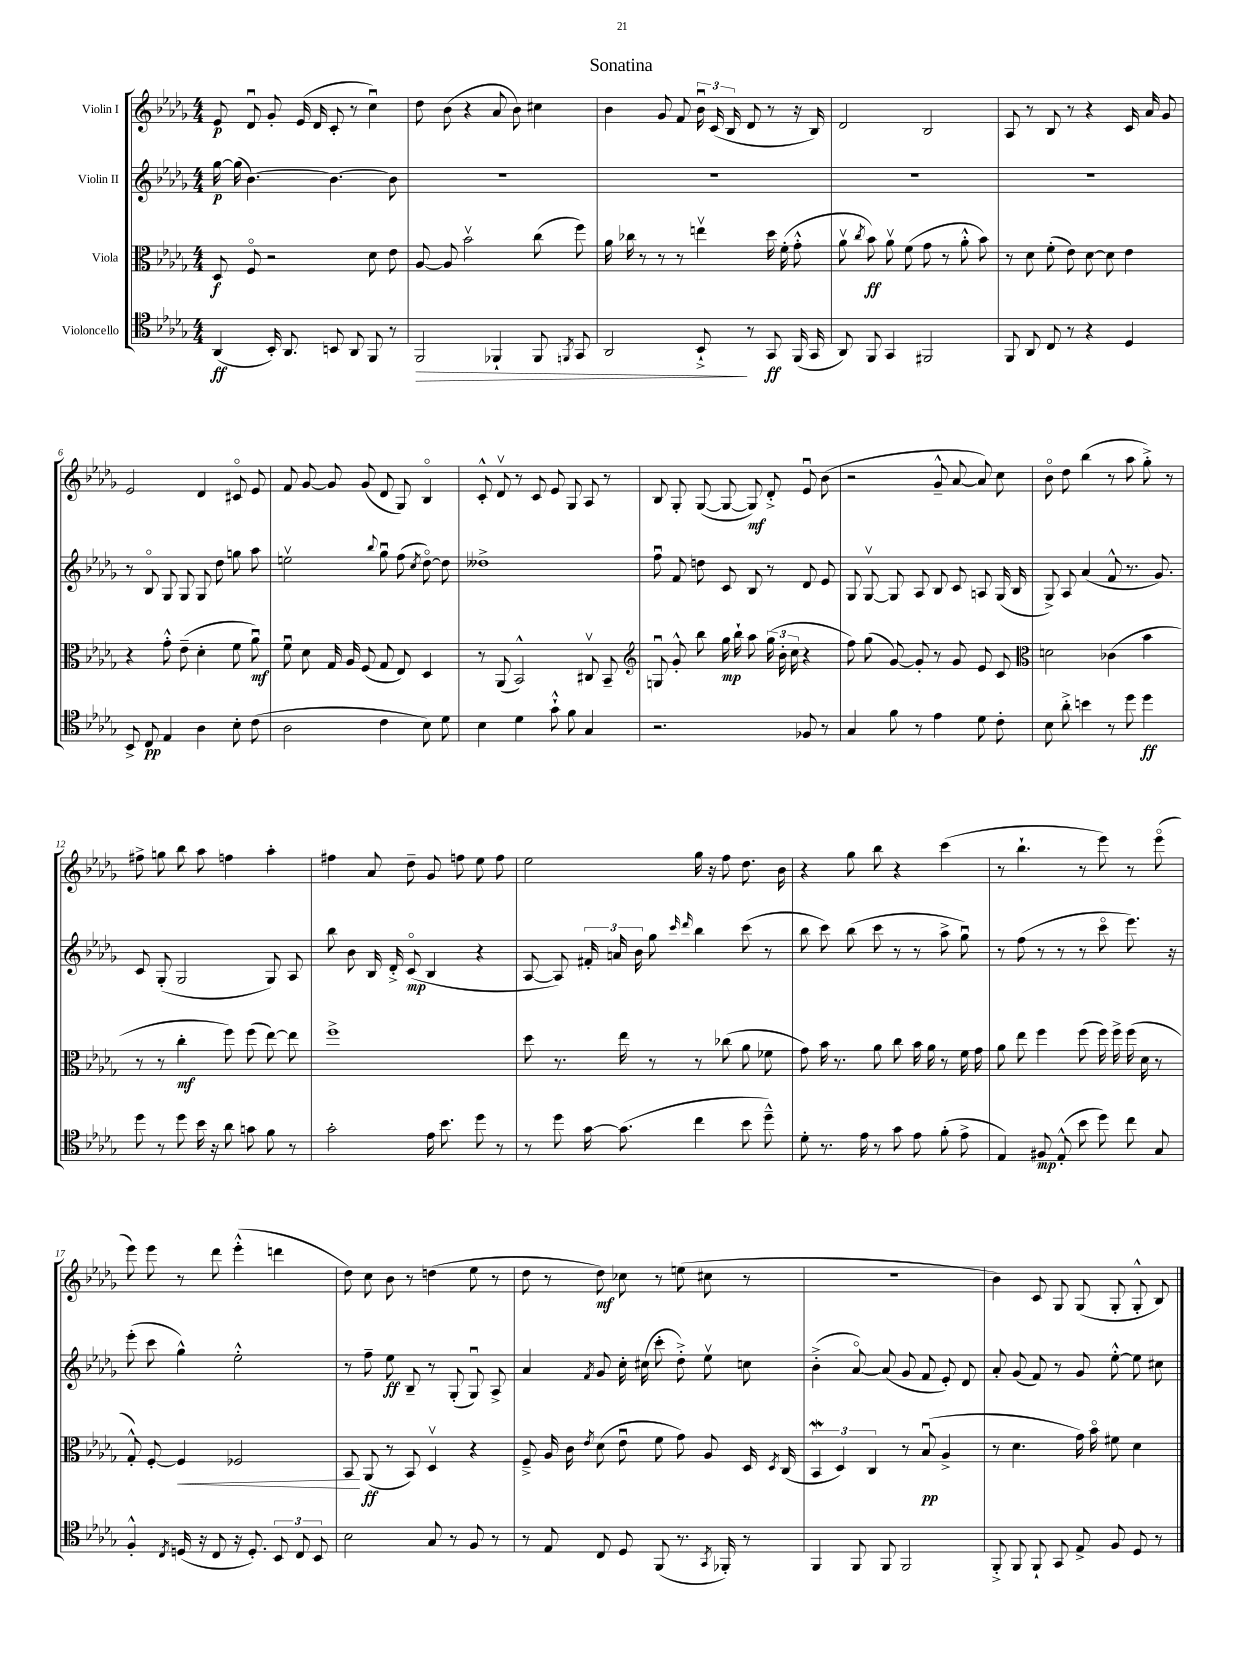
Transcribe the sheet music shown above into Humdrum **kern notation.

**kern	**kern	**kern	**kern
*staff4	*staff3	*staff2	*staff1
*clefC4	*clefC3	*clefG2	*clefG2
*k[b-e-a-d-g-]	*k[b-e-a-d-g-]	*k[b-e-a-d-g-]	*k[b-e-a-d-g-]
*M4/4	*M4/4	*M4/4	*M4/4
(4AA-	8D-	[16gg-	8e-
.	.	(16gg-]	.
.	8Fo	[4.b-)	8d-u
16BB-')	2r	.	8g-'
8.AA-	.	.	.
.	.	.	(16e-
.	.	.	16d-
8BB	.	4.b-_	8c'
8AA-	.	.	8r
8FF	8d-	.	4ccu)
8r	8e-	8b-]	.
=	=	=	=
2FF	[8A-	1r	8dd-
.	8A-]	.	(8b-
.	2b-v	.	4r
4FF-`	.	.	8a-
.	.	.	8b-)
8FF-	(8cc	.	4cc#
8qFF	.	.	.
8GG-	8ff)	.	.
=	=	=	=
2AA-	16a-	1r	4b-
.	16cc-	.	.
.	8r	.	.
.	8r	.	8g-
.	8r	.	8f
8BB-`^	4eev	.	24b-u
.	.	.	(24c
.	.	.	24B-
8r	.	.	8d-
8GG-	16dd-	.	8r
.	(16f'	.	.
(16FF	8g-'^^	.	16r
16GG-	.	.	16B-)
=	=	=	=
8AA-)	8a-v	1r	2d-
.	8qcc	.	.
8FF	8b-)	.	.
4GG-	8a-v	.	.
.	(8f	.	.
2FF#	8g-	.	2B-
.	8r	.	.
.	8a-'^^	.	.
.	8b-)	.	.
=	=	=	=
8FF	8r	1r	8A-
8AA-	8d-	.	8r
8C	(8f'	.	8B-
8r	8e-)	.	8r
4r	[8d-	.	4r
.	8d-]	.	.
4D-	4e-	.	16c
.	.	.	16a-
.	.	.	8g-
=	=	=	=
8BB-^	4r	8r	2e-
8C	.	8B-o	.
4E-	8g-'^^	8G-	.
.	(8e-~	8G-	.
4A-	4d-'	8G-	4d-
.	.	8dd-	.
8B-'	8f	8gg	8c#o
(8c	8a-u)	8aa-	8e-
=	=	=	=
2A-	8fu	2eev	8f
.	8d-	.	[8g-
.	16G-	.	8g-]
.	16A-	.	.
.	(8F	.	(8g-
.	.	8qqbb-	.
4c	8G-	8gg-u	8d-
.	8E-)	(8ff	8G-)
.	.	8qcc	.
8B-)	4D-	[8dd-o)	4B-o
8d-	.	8dd-]	.
=	=	=	=
4B-	8r	1dd--^	8c'^^
.	(8AA-	.	8d-v
4d-	2BB-^^)	.	8r
.	.	.	8c
8g-`^^	.	.	8e-
8f	.	.	8G-
4G-	8C#v	.	8A-
.	8BB-~	.	8r
=	=	=	=
*	*clefG2	*	*
2.r	8Gu	8ffu	8B-
.	8g-'^^	8f	8G-'
.	8bb-	8dd	([8G-
.	16gg-	8c	8G-_
.	16bb-`	.	.
.	8aa-	8B-	8G-])
.	(24gg-	8r	8d-'^
.	24b-'	.	.
.	24cc	.	.
8F-	4r	8d-	8e-u
8r	.	8e-	(8b-
=	=	=	=
4G-	8ff)	8G-	2r
.	(8gg-	[8G-v	.
8f	[8g-)	8G-]	.
8r	8g-']	8A-	.
4e-	8r	8B-	8g-~^^
.	8g-	8c	[8a-
8d-	8e-	8A	8a-])
8c'	8c	(16G-	8cc
.	.	16B-	.
=	=	=	=
*	*clefC3	*	*
8B-	2d	8G-^)	8b-o
8a-'^	.	8A-	8dd-
4b	.	(4a-	(4bb-
8r	(4c-	8f^^	8r
8dd-	.	8.r	8aa-
4dd-	4b-	.	8gg-'^)
.	.	8.g-)	.
.	.	.	8r
=	=	=	=
8dd-	8r	8c	8ff#^
8r	8r	(8G-'	8gg
8dd-	4cc'	2G-	8bb-
16b-	.	.	8aa-
16r	.	.	.
8a-	8ff)	.	4ff
8g	(8ff	.	.
8f	[8ee-)	8G-)	4aa-'
8r	8ee-]	8A-	.
=	=	=	=
2g-'	1ff^	8bb-	4ff#
.	.	8b-	.
.	.	16B-	8a-
.	.	16d-'^	.
.	.	(8co	8dd-~
16e-	.	4B-	8g-
8.b-	.	.	.
.	.	.	8ff
8dd-	.	4r	8ee-
8r	.	.	8ff
=	=	=	=
8r	8dd-	[8A-	2ee-
8dd-	8.r	8A-])	.
[16g-	.	24f#'	.
.	.	24a	.
(8.g-]	16ee-	.	.
.	.	24b-	.
.	8r	8gg-	.
.	.	16qqccc	.
.	.	16qqddd-	.
4cc	8r	4bb-	16gg-
.	.	.	16r
.	(8cc-	.	8ff
8b-	8a-	(8ccc	8.dd-
8dd-~^^)	8f-	8r	.
.	.	.	16b-
=	=	=	=
8d-'	8g-)	8bb-	4r
8.r	16b-	8ccc)	.
.	8.r	.	.
.	.	(8bb-	8gg-
16e-	.	.	.
8r	8a-	8ccc	8bb-
8g-	8cc	8r	4r
8e-	16b-	8r	.
.	16a-	.	.
(8f'	8r	8aa-^	(4ccc
8e-^	16f	8gg-u)	.
.	16g-	.	.
=	=	=	=
4E-)	8a-	8r	8r
.	8ee-	(8ff	4.bb-`
8F#	4ff	8r	.
(8E-'^^	.	8r	.
8b-	(8ff	8r	8r
8dd-)	16ff)	8ccco	8eee-)
.	16ff^	.	.
8cc	(16ff	8.eee-)	8r
.	16d-	.	.
8G-	8r	.	(8eee-o
.	.	16r	.
=	=	=	=
4F'^^	8G-'^^)	(8eee-'	8eee-)
.	[8F'	8ccc	8eee-
8qC	.	.	.
(16D	4F]	4gg-^^)	8r
16r	.	.	.
8C	.	.	8ddd-
16r	2F-	2ee-'^^	(4eee-'^^
8.D')	.	.	.
12BB-	.	.	4ddd
12C	.	.	.
12BB-	.	.	.
=	=	=	=
2B-	8BB-	8r	8dd-)
.	(8AA-	8ff~	8cc
.	8r	8ee-	8b-
.	8BB-)	8B-~	8r
8G-	4D-v	8r	(4dd
8r	.	(8G-'	.
8F	4r	8G-u)	8ee-
8r	.	8A-^	8r
=	=	=	=
8r	8F~^	4a-	8dd-
8E-	16A-	.	8r
.	16c	.	.
.	8qe-	8qf	.
8C	(8d-	8g-	8dd-)
8D-	8e-u	16cc'	8cc-
.	.	(16cc#	.
(8FF	8f	8ccc'	8r
8.r	8g-)	8dd-'^)	(8ee
.	8A-	8ee-v	8cc#
8qGG-	.	.	.
16FF-')	.	.	.
8r	16D-	8cc	8r
.	8qD-	.	.
.	(16C	.	.
=	=	=	=
4FF	6BB-	(4b-'^	1r
.	6D-)	.	.
8FF	.	[8a-o)	.
.	6C	.	.
8FF	.	(8a-]	.
2FF	8r	8g-	.
.	(8B-u	8f	.
.	4A-^	8e-')	.
.	.	8d-	.
=	=	=	=
8FF'^	8r	8a-'	4b-)
8FF	4.d-	(8g-	.
8FF`	.	8f)	8c
8GG-	.	8r	8G-
8E-^	16g-)	8g-	(8G-
.	16b-o	.	.
8F	8f#	[8ee-'^^	8G-'
8D-	4d-	8ee-]	8G-'^^
8r	.	8cc#	8B-)
==	==	==	==
*-	*-	*-	*-
